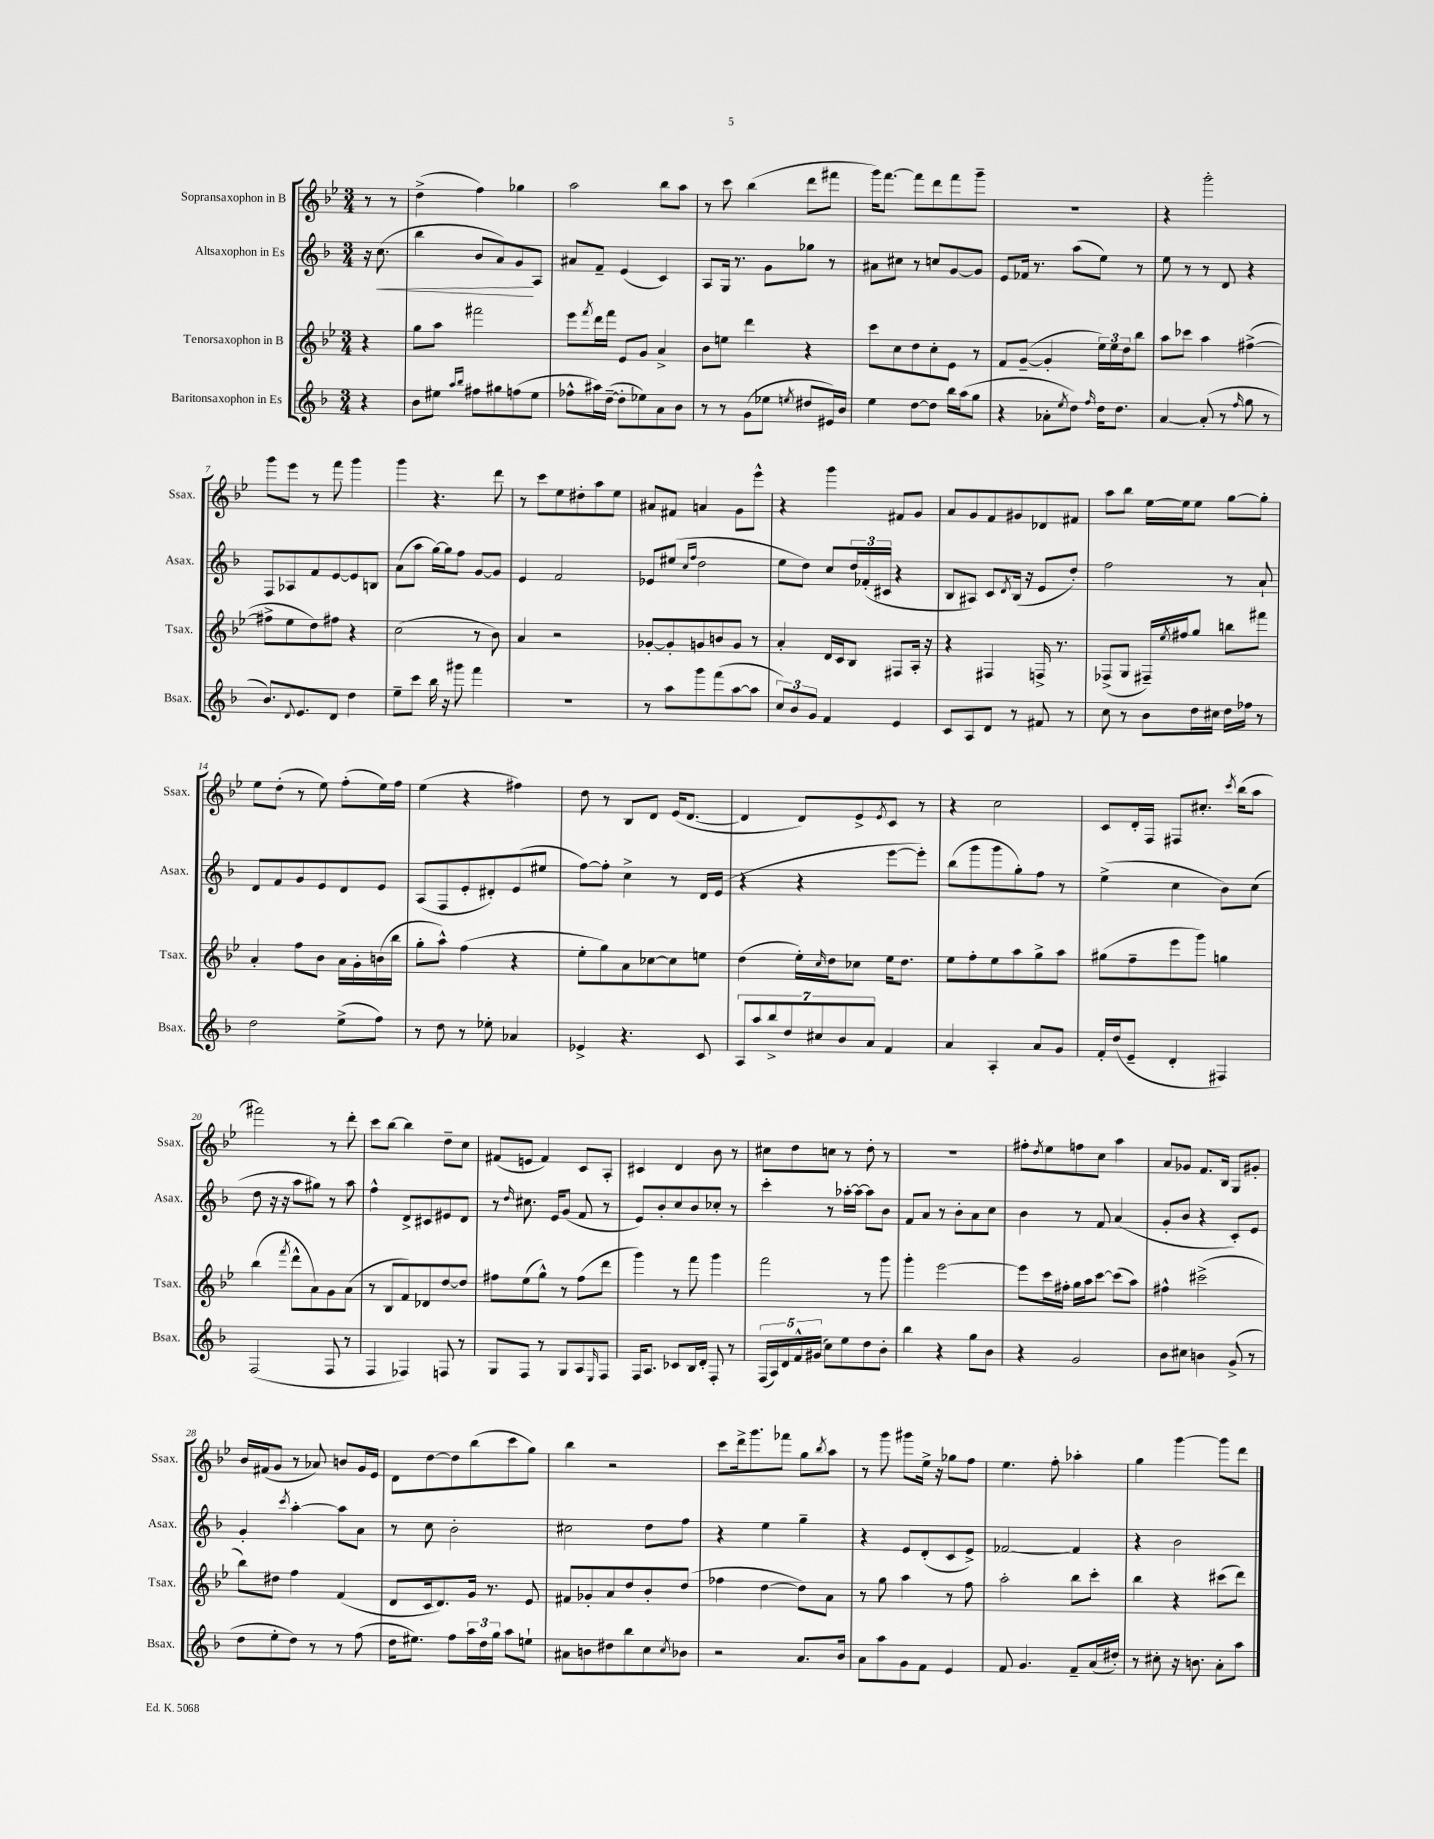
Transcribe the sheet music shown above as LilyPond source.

<<
\new StaffGroup <<
\new Staff = "s0" \with { instrumentName = "Sopransaxophon in B" shortInstrumentName = "Ssax." } {
    \clef treble \key bes \major \numericTimeSignature \time 3/4 \partial 4
    r8 r8 |
    d''4->( f''4) ges''4 |
    a''2 bes''8 a''8 |
    r8 c'''8 bes''4( d'''8 fis'''8 |
    g'''16) f'''8.~ f'''8 d'''8 f'''8 g'''8-- |
    R2. |
    r4 g'''2-. |
    g'''8 ees'''8 r8 f'''8 g'''4 |
    g'''4 r4. d'''8 |
    r8 c'''8 ees''8 dis''8-. a''8 ees''8 |
    ais'8 fis'8 a'4 g'8 ees'''8-^ |
    r4 g'''4 fis'8 g'8 |
    a'8 g'8 f'8 gis'8 des'8 fis'8 |
    a''8 bes''8 ees''16~ ees''16 ees''8 g''8~ g''8-. |
    ees''8 d''8-.( r8 ees''8) f''8-.( ees''16) f''16 |
    ees''4( r4 fis''4) |
    d''8 r8 bes8 d'8 ees'16( d'8.~ |
    d'4 d'8) ees'8-> \acciaccatura { ees'8 } c'8 r8 |
    r4 c''2 |
    c'8 d'16-. f16 fis8 cis''8.-. \acciaccatura { c'''8 } bes''16( a''8 |
    fis'''2) r8 d'''8-. |
    c'''8 bes''8~ bes''4 d''8-- c''8 |
    fis'8( e'8 fis'4) c'8 a8-. |
    cis'4 d'4 bes'8 r8 |
    cis''8 d''8 c''8 r8 d''8-. r8 |
    r2. |
    fis''8-. \acciaccatura { d''8 } ees''8 f''8 c''8 a''4 |
    a'8 ges'8 f'8. bes16 g8 gis'8-. |
    bes'16 fis'16( g'8 r8 aes'8) b'8 g'16 ees'16 |
    d'8 d''8~ d''8 bes''8( c'''8 g''8) |
    bes''4 r2 |
    c'''8 d'''16-> g'''8. fes'''8 g''8 \acciaccatura { bes''8 } a''8 |
    r8 g'''8 gis'''8 ees''16-> r16 ges''8 f''8 |
    ees''4. f''8-. aes''4-. |
    g''4 g'''4~ g'''8 d'''8 \bar "|." |
}
\new Staff = "s1" \with { instrumentName = "Altsaxophon in Es" shortInstrumentName = "Asax." } {
    \clef treble \key f \major \numericTimeSignature \time 3/4 \partial 4
    r16 c''8.\<( |
    bes''4 bes'8 a'8) g'8\! a8 |
    ais'8 f'8-- e'4( c'4) |
    a8 g16 r8. g'8 ges''8 r8 |
    ais'8 cis''8 r8 c''8 g'8~ g'8 |
    e'8 fes'16 r8. a''8( e''8) r8 |
    e''8 r8 r8 d'8 r4 |
    f8 aes8 f'8 e'8~ e'8 b8 |
    a'8( a''8 g''16~) g''16 f''8 g'8~ g'8 |
    e'4 f'2 |
    ees'8 eis''8( \grace { c''16 f''16 } d''2 |
    e''8 d''8) c''8 \tuplet 3/2 { d''16 fes'16-.( cis'16 } r4 |
    bes8 ais8) c'8 \acciaccatura { d'8 } bes16( r16 e'8 d''8-.) |
    f''2 r8 a'8-! |
    d'8 f'8 g'8 e'8 d'8 e'8 |
    a8( f8 e'8-. dis'8-.) e'8( eis''8 |
    f''8~) f''8-. c''4-> r8 d'16 e'16( |
    r4 r4 e'''8~ e'''8-.) |
    bes''8( g'''8 g'''8 g''8-.) f''8 r8 |
    e''4->( c''4 bes'8) c''8( |
    d''8 r16 r16 a''8 gis''8) r8 a''8 |
    f''4-^ d'8-> cis'8 eis'8 d'8 |
    r8 \grace { d''16 } cis''8. e'16 g'8( f'8 r8 |
    e'8) bes'8-. c''8 bes'8 ces''8-. r8 |
    c'''4-. r8 aes''16~-. aes''16~ aes''8 bes'8 |
    f'8 a'8 r8 bes'8-. a'8 c''8 |
    bes'4 r8 f'8 a'4( |
    g'8-. bes'8 r4 c'8-.) e'8 |
    g'4-. \acciaccatura { c'''8 } a''4~-. a''8 a'8 |
    r8 c''8 bes'2-. |
    cis''2 d''8 f''8 |
    r4 e''4 g''4-- |
    r4 e'8 d'8-.( c'8 e'8->) |
    fes'2~ fes'4 |
    r4 bes'2 \bar "|." |
}
\new Staff = "s2" \with { instrumentName = "Tenorsaxophon in B" shortInstrumentName = "Tsax." } {
    \clef treble \key bes \major \numericTimeSignature \time 3/4 \partial 4
    r4 |
    g''8 a''8 fis'''2 |
    ees'''8 \acciaccatura { f'''8 } d'''16 f'''16 ees'8 g'8 a'4-> |
    bes'8 e''8 d'''4 r4 |
    c'''8 c''8 d''8 c''8-. ees'8 r8 |
    f'8 g'8~--( g'4-. \tuplet 3/2 { ees''16) ees''16 d''16 } bes''8 |
    a''8 ces'''8 a''4 fis''4~->( |
    fis''8-> ees''8 d''8) fis''8 r4 |
    c''2( r8 bes'8) |
    a'4 r2 |
    ges'8~-. ges'8-. g'8 b'8 g'8 r8 |
    a'4-. d'16 c'16 bes8 fis8 a16-. r16 |
    r4 fis4 f16-> r8. |
    fes8->( g8 fis16--) \acciaccatura { ees''8 } fis''16 g''8 b''8 fis'''8 |
    a'4-. f''8 bes'8 a'16 g'16-. b'16( bes''16 |
    g''8-. a''8-^) f''4( r4 |
    ees''8-. g''8) a'8 ces''8~ ces''8 e''8 |
    d''4( ees''16-.) \grace { c''16 } d''16 ces''8 ees''16 d''8. |
    ees''8 f''8-. ees''8 a''8 g''8-> a''8 |
    gis''8( f''8-- ees'''8 g'''8) g''4 |
    bes''4( \acciaccatura { f'''8 } d'''8-^ a'8) g'8 a'8( |
    r8 bes8 f'8) des'8 d''8~ d''8 |
    fis''8 ees''8( g''8-^) r8 fis''8( d'''8 |
    g'''4) r8 f'''8 g'''4 |
    f'''2 r8 g'''8 |
    g'''4-. ees'''2~ |
    ees'''8 c'''16 fis''16-. g''16 a''16 c'''8~ c'''8( a''8) |
    fis''4-^ cis'''2->( |
    bes''8) dis''8 f''4 f'4( |
    d'8 c'16 d'8.) g'16 r8. ees'8 |
    fis'8 ges'8-. a'8 d''8 bes'8-. d''8( |
    fes''4 d''4~ d''8) a'8 |
    r8 g''8 a''4 r8 f''8 |
    a''2-. bes''8 c'''8-. |
    bes''4 r4 cis'''8( d'''8) \bar "|." |
}
\new Staff = "s3" \with { instrumentName = "Baritonsaxophon in Es" shortInstrumentName = "Bsax." } {
    \clef treble \key f \major \numericTimeSignature \time 3/4 \partial 4
    r4 |
    bes'8 eis''8 \grace { a''16 bes''16 } fis''8 gis''8 f''8( eis''8 |
    fes''8-^ ais''16) d''16~--( d''8-. ees''8) a'8 bes'8 |
    r8 r8 g'8( ees''8 \acciaccatura { e''8 } dis''8 eis'16) bes'16 |
    e''4 d''8~ d''8 bes''16 a''16( g''8 |
    r4 aes'8-. \acciaccatura { e''8 } d''8) \grace { f''16 } d''16 d''8. |
    a'4~ a'8-.( r8 \grace { f''16 } g''8 r8 |
    bes'8.) \appoggiatura { d'8 } e'8. d'8 d''4 |
    e''8-- c'''8 bes''16 r16 gis'''8 f'''4 |
    R2. |
    r8 a''8 g'''8 f'''8( a''8~ a''8 |
    \tuplet 3/2 { c''8) bes'8 g'8 } f'4 e'4 |
    c'8 a8 d'8 r8 fis'8 r8 |
    c''8 r8 bes'8 d''16 cis''16 d''16 fes''16 r8 |
    d''2 e''8->( f''8) |
    r8 d''8 r8 ees''8-. aes'4 |
    ees'4-> r4. c'8 |
    \tuplet 7/4 { a8 a''8 bes''8-> d''8 cis''8 bes'8 a'8 } f'4 |
    a'4 a4-. a'8 g'8 |
    f'16-. d''16( e'8-- d'4-. fis4) |
    f2( f8 r8 |
    f4 fes4) f8 r8 |
    g8 f8 r8 g8 a8 \grace { e16 } f8 |
    f16 a8. ces'8 bes16 d'16-. f8-. r8 |
    \tuplet 5/4 { f16( a16) d'16 f'16-^ gis'16( } c''8) e''8 d''8 bes'8-. |
    bes''4 r4 g''8 bes'8 |
    r4 g'2 |
    bes'8 cis''8 b'4 g'8->( r8 |
    d''8 e''8-. d''8) r8 r8 f''8( |
    d''16 eis''8.) f''8 \tuplet 3/2 { a''16 d''16 g''16 } a''8 e''8-! |
    ais'8 b'8 dis''8 bes''8 c''8 \acciaccatura { c''8 } bes'8 |
    r2 a'8. bes'16 |
    a'8 a''8 g'8 f'8 e'4 |
    f'8 g'4. f'8-- a'16( dis''16-.) |
    r8 cis''8-. r16 b'8. a'8-. a''8 \bar "|." |
}
>>
>>
